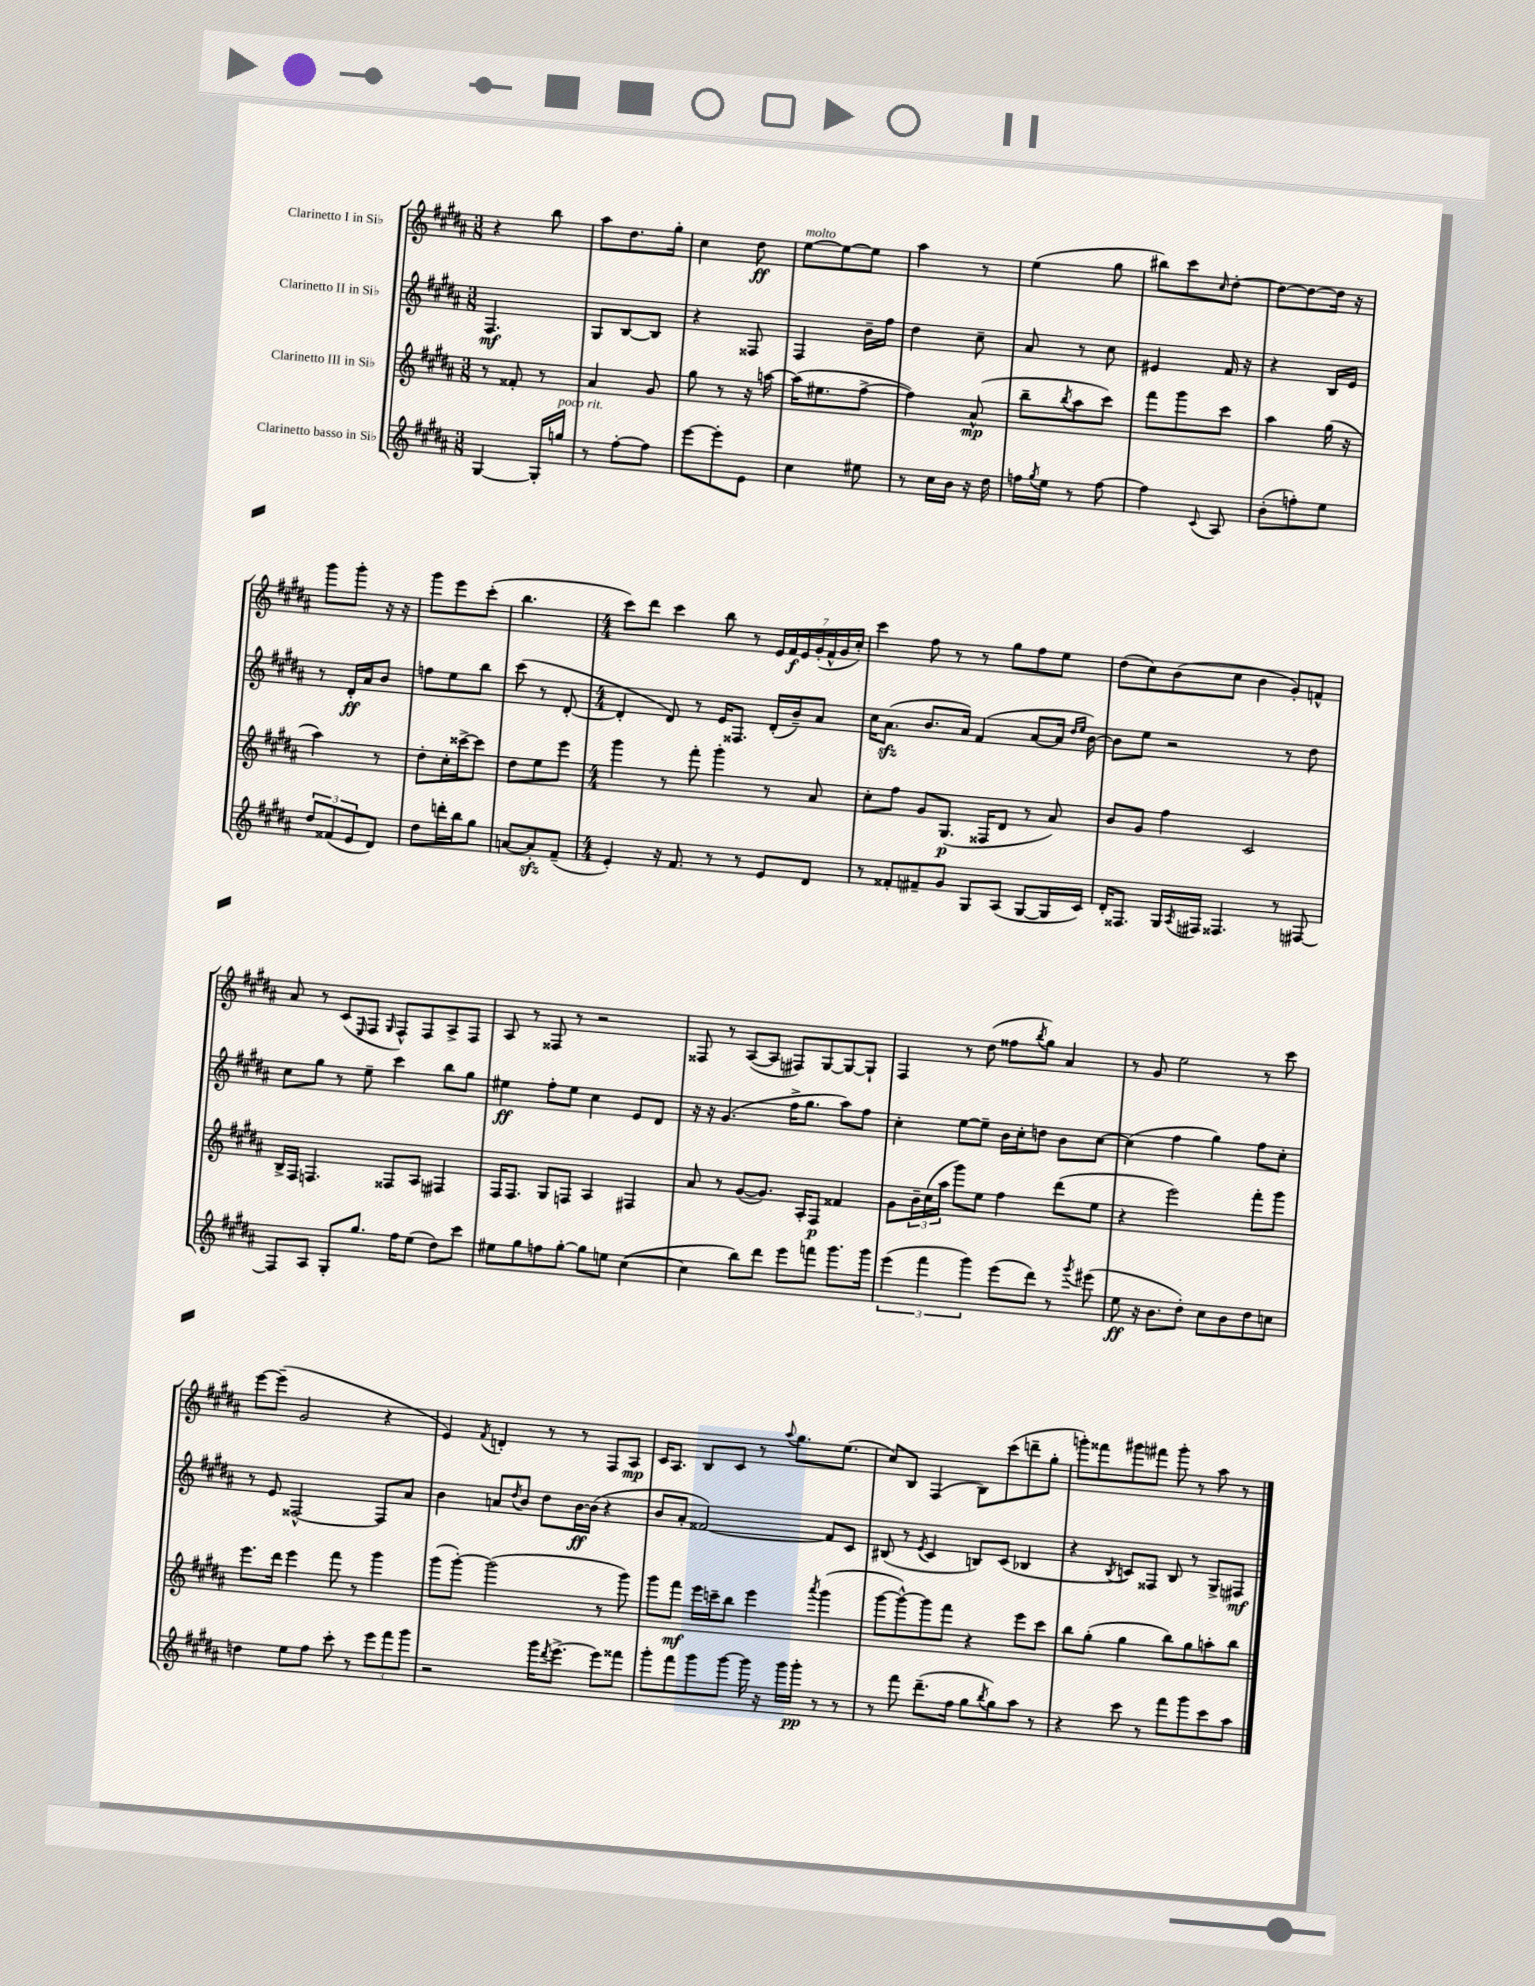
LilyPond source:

<<
\new StaffGroup <<
\new Staff = "s0" \with { instrumentName = "Clarinetto I in Sib" } {
    \clef treble \key b \major \numericTimeSignature \time 3/8
    r4 b''8 |
    ais''8 dis''8. gis''16-. |
    cis''4 dis''8\ff |
    e''8~^\markup { \italic "molto" } e''8~ e''8 |
    ais''4 r8 |
    e''4( gis''8 |
    bis''8) cis'''8 \grace { cis''16 } dis''8~-. |
    dis''8~ dis''8~ dis''16 r16 |
    gis'''8 gis'''8-. r16 r16 |
    gis'''8 e'''8 cis'''8-.( |
    b''4. |
    \numericTimeSignature \time 4/4 cis'''8) dis'''8 cis'''4 b''8 r8 \tuplet 7/4 { e'16 fis'16\f e'16 gis'16-.( fis'16-^ gis'16 cis''16-.) } |
    cis'''4 fis''8 r8 r8 gis''8 fis''8 e''8 |
    dis''8( cis''8) b'8( cis''8 b'4 gis'8-.) f'8-^ |
    ais'8 r8 cis'8( \grace { e16 } fis8 \grace { gis16 } fis8-^) fis8 ais8-> fis8 |
    ais8 r8 fisis8 r8 r2 |
    fisis8 r8 ais8~( ais8 fis8) gis8~ gis8~ gis8-! |
    fis4 r8 dis''8( fisis''8 \acciaccatura { b''8 } gis''8) ais'4 |
    r8 gis'8 e''2 r8 cis'''8 |
    e'''8~ e'''8--( gis'2 r4 |
    e'4) \acciaccatura { fis'8 } d'4-. r8 r8 fis8 ais8\mp |
    cis'16 ais8. b8 cis'8 r8 \appoggiatura { ais''8 } gis''8. e''8.( |
    cis''8) b8 fis4( b8) cis'''8( d'''8-- gis''8-. |
    g'''8-.) fisis'''8 gis'''8 fis'''8 gis'''8-. r8 ais''8 r8 \bar "|." |
}
\new Staff = "s1" \with { instrumentName = "Clarinetto II in Sib" } {
    \clef treble \key b \major \numericTimeSignature \time 3/8
    fis4.\mf |
    gis8 b8~ b8 |
    r4 fisis8 |
    fis4 b'16-- fis''16 |
    dis''4 cis''8-- |
    ais'8 r8 cis''8 |
    eis'4 fis'16 r16 |
    r4 b16 e'16 |
    r8 dis'16-.\ff ais'16 b'8 |
    f''8 e''8 b''8 |
    cis'''8( r8 dis'8~-. |
    \numericTimeSignature \time 4/4 dis'4-. dis'8) r8 e'16 fisis8. dis'16-.( b'16--) ais'8 |
    cis''16 ais'8.\sfz( b'8. ais'16) fis'4( ais'8~ ais'16 \grace { dis''16 e''16 } b'16~) |
    b'8 e''8 r2 r8 dis''8 |
    cis''8 gis''8 r8 e''8-- cis'''4 b''8 gis''8 |
    eis''4\ff fis''8-. eis''8 cis''4 e'8 dis'8 |
    r16 r16 gis'4.( fis''16-> gis''8. ais''8) fis''8 |
    cis''4-. e''8~ e''8-- b'16 cis''16-. d''8 b'8 cis''8~ |
    cis''4( fis''4 gis''4) fis''8 cis''8-. |
    r8 e'8 fisis2~-^ fisis8 ais'8 |
    b'4 a'8 \acciaccatura { dis''8 } b'8 dis''8 b'16~\ff b'16( r4 |
    b'8 ais'8-. fisis'2~) fisis'8 cis'8 |
    bis8( r8 \acciaccatura { e'8 } cis'4 b8) cis'8( bes4 |
    r4 \acciaccatura { b8 } c'8) fisis8 b8 r8 gis8-> fis8\mf \bar "|." |
}
\new Staff = "s2" \with { instrumentName = "Clarinetto III in Sib" } {
    \clef treble \key b \major \numericTimeSignature \time 3/8
    r8 fisis'8-. r8 |
    ais'4 gis'8 |
    gis''8 r8 r16 a''16~ |
    a''16( eis''8. fis''8~-> |
    fis''4) ais'8-^\mp( |
    b''8-- \acciaccatura { b''8 } ais''8 cis'''8) |
    fis'''8 gis'''8 cis'''8 |
    ais''4 gis''16( r16 |
    ais''4) r8 |
    dis''8-. cis''16-. cisis'''16~-> cisis'''8 |
    dis''8 e''8 e'''8 |
    \numericTimeSignature \time 4/4 gis'''4 r8 fis'''8-. gis'''4-. r8 ais'8 |
    cis''8-. fis''8 gis'8 gis8.\p( fisis16 dis'8 r8 ais'8) |
    b'8 gis'8 fis''4 cis'2 |
    b16-> fis16 f4. fisis8 ais8 fis4 |
    fis16 fis8. gis8 f8 ais4 fis4 |
    ais'8 r8 gis'8~( gis'8.) ais16-. fis8\p fisis'4 |
    gis'8 \tuplet 3/2 { b'16-- cis''16( ais''16 } gis'''8) e''8 fis''4 dis'''8( e''8 |
    r4 e'''2) fis'''8-. gis'''8 |
    e'''8. dis'''16 e'''4 fis'''8 r8 gis'''4 |
    gis'''8( gis'''8~-.) gis'''2( r8 gis'''8) |
    gis'''8 fis'''8\mf e'''16 c'''16-- b''8 e'''4 \acciaccatura { ais'''8 } gis'''4( |
    gis'''8~ gis'''8~-^) gis'''8 fis'''8 r4 e'''8 cis'''8 |
    b''8 gis''8-.( gis''4 b''8) gis''8 a''8-. b''8 \bar "|." |
}
\new Staff = "s3" \with { instrumentName = "Clarinetto basso in Sib" } {
    \clef treble \key b \major \numericTimeSignature \time 3/8
    gis4~ gis16-. g''16^\markup { \italic "poco rit." } |
    r8 fis''8~-. fis''8 |
    e'''8~ e'''8-. e'8 |
    cis''4 eis''8 |
    r8 cis''16 b'16 r16 dis''16 |
    f''16 \acciaccatura { gis''8 } e''16 r8 f''8~ |
    f''4 \appoggiatura { cis'8 } ais8 |
    b'8-.( f''8-.) e''8 |
    \tuplet 3/2 { dis''8 fisis'8( e'8 } dis'8) |
    dis''8 d'''16-. b''16 gis''8 |
    a'8~ a'8-.\sfz fis'8--( |
    \numericTimeSignature \time 4/4 e'4-.) r16 fis'8. r8 r8 e'8 dis'8 |
    r8 fisis'8-. fis'8-- gis'8 gis8 ais8( gis8~ gis16 cis'16) |
    dis'16-. fisis8. gis16 \acciaccatura { ais8 } fis16 fisis4. r8 fis8~ |
    fis8 ais8 gis8-. gis''8. fis''16 e''8( dis''8) cis'''8 |
    eis''8 gis''8 f''8 gis''8~-. gis''8 e''8 cis''4~( |
    cis''4 b''8) dis'''8 e'''8 f'''8 gis'''8. gis'''16 |
    \tuplet 3/2 { e'''4( fis'''4 gis'''4) } e'''8( dis'''8) r8 \acciaccatura { gis'''8 } eis'''8( |
    e''8\ff r16 b'8. dis''8-.) cis''8 b'8 dis''8 c''8 |
    d''4 e''8 fis''8 cis'''8-. r8 \tuplet 3/2 { e'''8 fis'''8 gis'''8 } |
    r2 gis'''16 \acciaccatura { dis'''8 } e'''8.~-> e'''8 fisis'''8 |
    gis'''8-. fis'''8 gis'''8 gis'''8~ gis'''16 r16 gis'''16 gis'''16-.\pp r8 r8 |
    r8 fis'''8 dis'''8.--( fis''16 gis''8 \acciaccatura { b''8 } gis''8) ais''8 r8 |
    r4 cis'''8 r8 fis'''8 gis'''8 cis'''8 ais''8 \bar "|." |
}
>>
>>
\layout { \context { \Score \remove "Bar_number_engraver" } }
